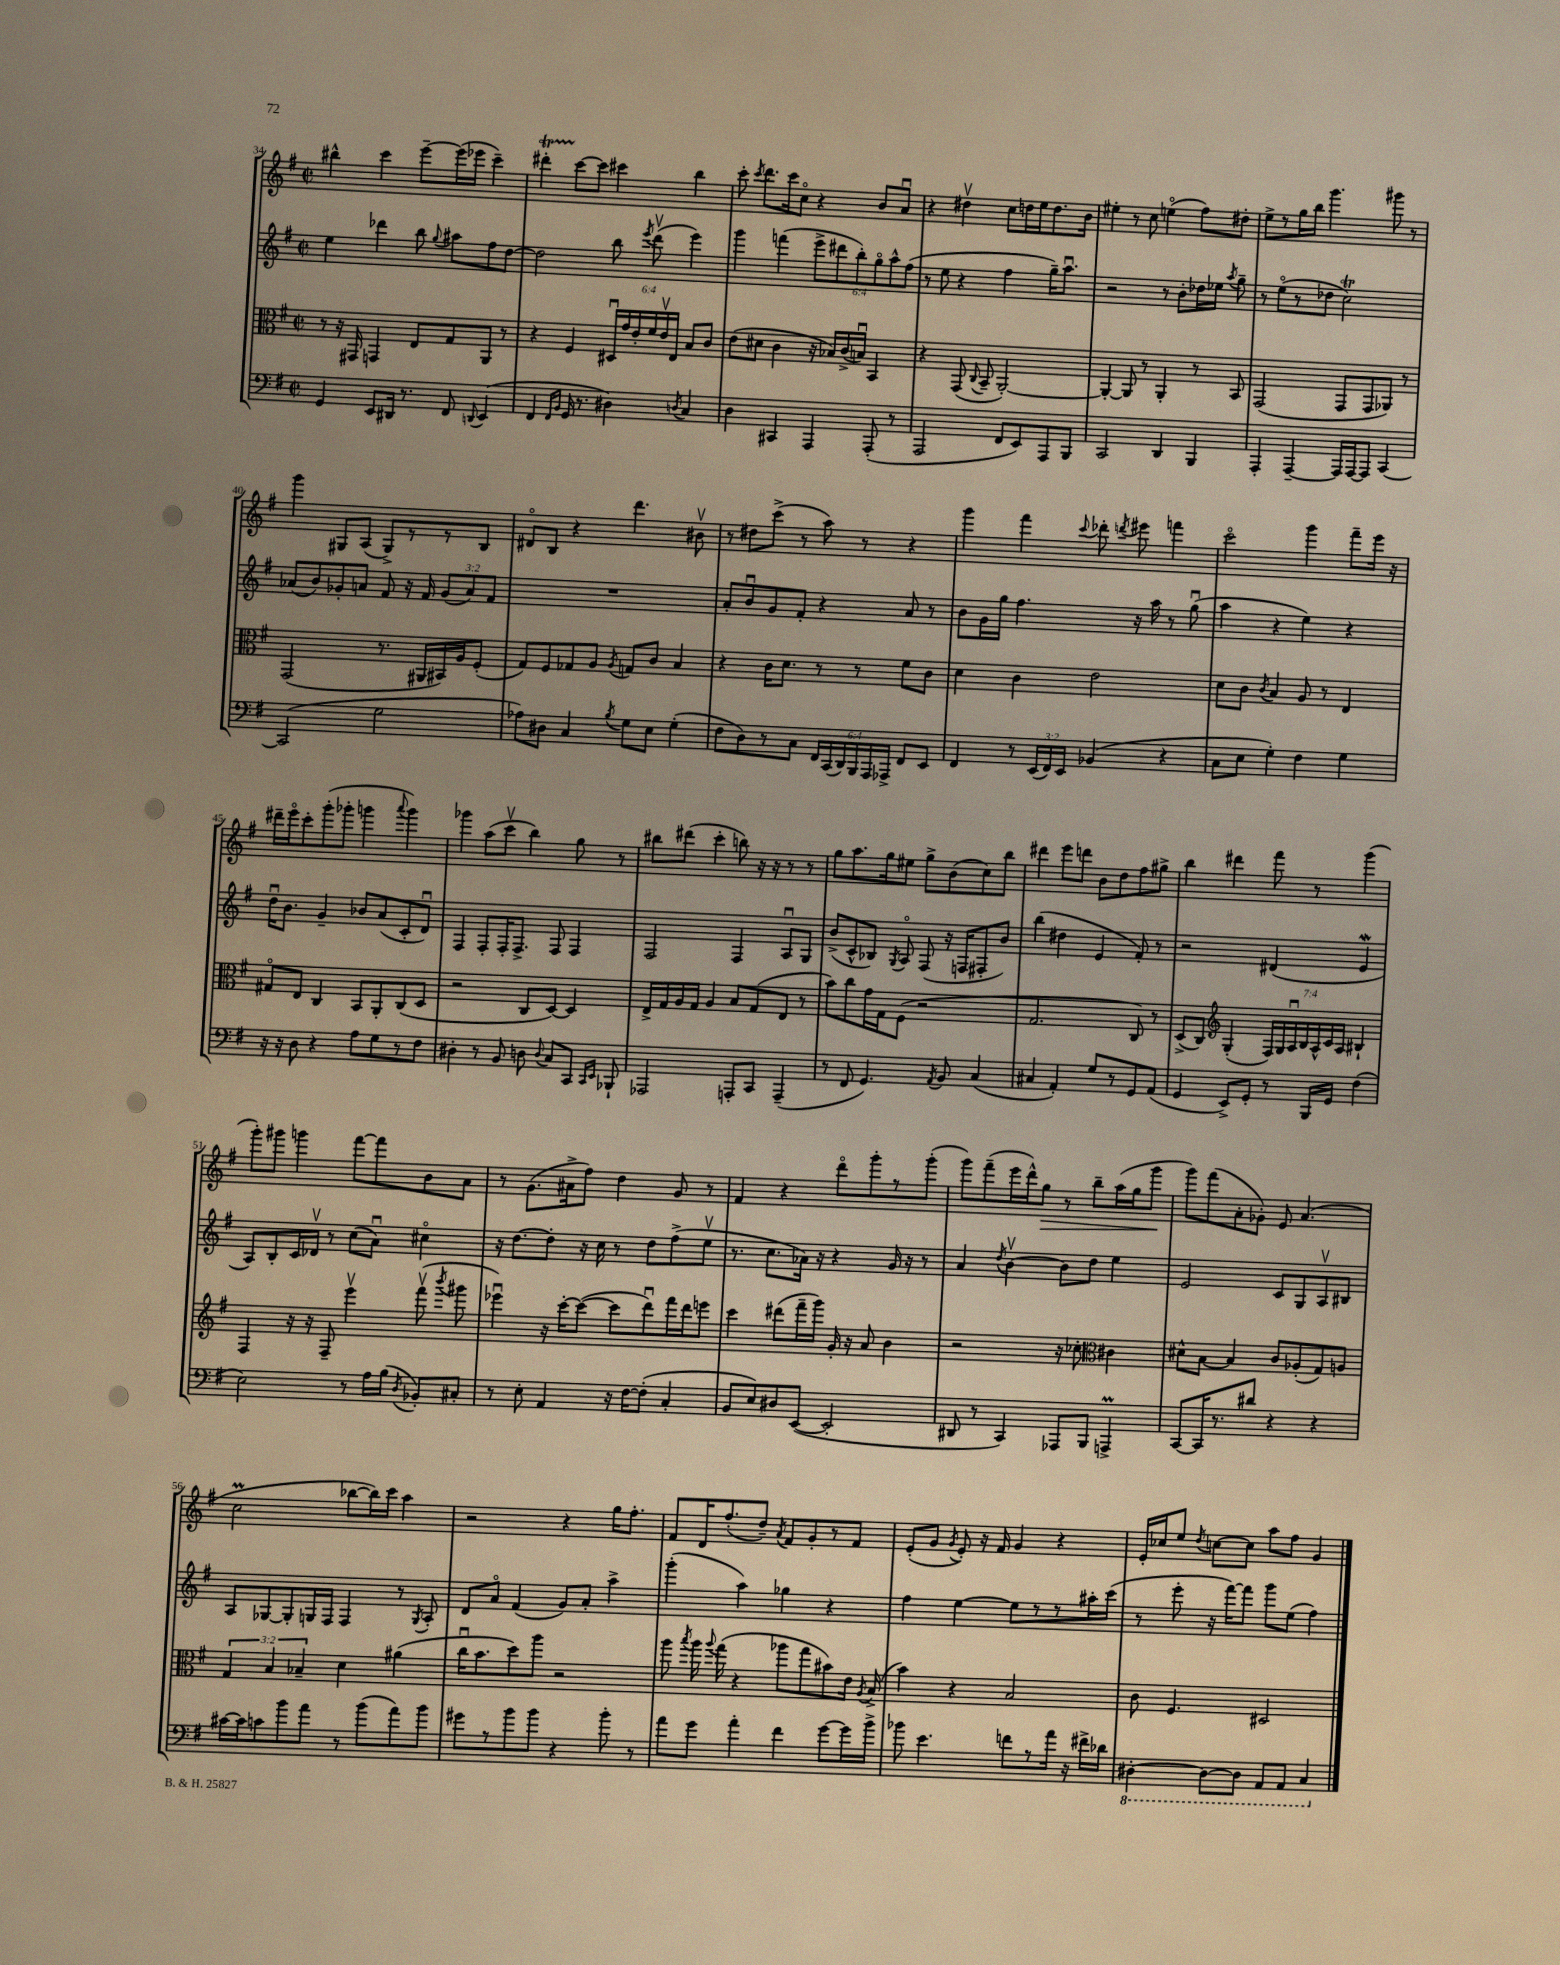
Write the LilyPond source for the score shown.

<<
\new StaffGroup <<
\new Staff = "s0" {
    \clef treble \key g \major \defaultTimeSignature \time 2/2
    \autoBeamOff bis''4-^ c'''4 e'''8[~-- e'''16( ees'''16] c'''4--) |
    dis'''4-.\startTrillSpan c'''8[~\stopTrillSpan c'''8] cis'''4 b''4 |
    c'''8-. \acciaccatura { c'''8 } d'''8.[ c'''16 c''8]\flageolet r4 b'8[ a'8]\downbow |
    r4 dis''4\upbow c''8[ d''16 e''16 d''8. b'16] |
    eis''4-. r8 c''8 e''4\flageolet( fis''8[) dis''8]-. |
    e''8[-> r8 g''16 b''16] g'''4. gis'''8 r8 |
    g'''4 gis8[ a8]( gis8[->) r8 r8 b8] |
    dis'8[\flageolet b8] r4 d'''4. bis'8\upbow |
    r8 dis''8[ c'''8]->( r8 a''8) r8 r4 |
    g'''4 fis'''4 \appoggiatura { c'''8 } des'''8-. \acciaccatura { d'''8 } eis'''8 f'''4 |
    c'''2\flageolet g'''4 fis'''8[-- e'''16] r16 |
    dis'''16[-- e'''16\flageolet c'''8-. g'''8-.( ges'''8]-. g'''4 \appoggiatura { a'''8 } g'''4) |
    ges'''4 a''8[( c'''8]\upbow b''4) g''8 r8 |
    bis''8[ dis'''8]( c'''4-. b''8) r16 r16 r8 r8 |
    g''8[ a''8. g''16 eis''8] g''8[-> b'8( c''8) b''8] |
    dis'''4 e'''8[ d'''8] b'8[ d''8 fis''8 gis''8]-> |
    b''4 dis'''4 fis'''8 r8 g'''4( |
    g'''8[-.) gis'''8] g'''4 fis'''8[~ fis'''8 b'8 a'8] |
    r8 g'8.[( ais'16-> fis''8]) d''4 g'8 r8 |
    fis'4 r4 d'''8[\flageolet g'''8-. r8 g'''8]-.( |
    g'''8[) fis'''8--( e'''16 d'''16-^) g''8]\> r8 b''8[-- a''16( g''16 g'''8]\! |
    g'''8[) fis'''8( a'8-. ges'8]-.) e'8 a'4.( |
    c''2\prall bes''8[~ bes''16) c'''16] a''4 |
    r2 r4 g''16[ fis''8.]-. |
    fis'8[ d'16 fis''8.-.( d''8]--) \acciaccatura { a'8 } fis'8[ g'8-. r8 fis'8] |
    e'8[-.( g'8] \acciaccatura { g'8 } e'8-.) r16 fis'16 g'4 r4 |
    e'16[-. ces''16 e''8] \acciaccatura { d''8 } c''8[~ c''8] a''8[ fis''8] g'4 \bar "|." |
}
\new Staff = "s1" {
    \clef treble \key g \major \defaultTimeSignature \time 2/2 \override Staff.TupletNumber.text = #tuplet-number::calc-fraction-text
    \autoBeamOff e''4 des'''4 b''8 \appoggiatura { g''8 } ais''8[ fis''8 d''8]~ |
    d''2 b''8 \acciaccatura { e'''8 } d'''8\upbow( e'''4) |
    g'''4 f'''4( \tuplet 6/4 { e'''8[-> dis'''8 b''8-.) g''8\flageolet a''8-^ fis''8]( } |
    r8 e''8 r4 fis''4 g''16[--) a''8.]\downbow |
    r2 r8 b'8[-. des''16 ees''16] \acciaccatura { a''8 } g''8-- |
    r8 e''8[\flageolet( r8 des''8] c''2\trill) |
    aes'8[( b'8) ges'8-. a'8] fis'8 r16 fis'16 \tuplet 3/2 { ges'8[( a'8) fis'8] } |
    R1 |
    a'8[-. b'8\downbow g'8 fis'8]-. r4 a'8 r8 |
    b'8[ g'16 g''16] fis''4. r16 a''16 r8 g''8\downbow( |
    a''4 r4 e''4) r4 |
    d''16[\downbow b'8.] g'4-- bes'8[ a'8( c'8-. d'8]\downbow) |
    fis4 fis8[-. fis16-. fis8.]-> fis8 fis4 |
    fis2 fis4 a8[\downbow g8] |
    b'8[->( c'8-^ bes8]) \acciaccatura { g8 } a8\flageolet fis8( r16 f16[ fis8-. b'8]) |
    b''4( dis''4 e'4 fis'8-.) r8 |
    r2 dis'4( e'4\mordent |
    a8[) b8-. c'16 des'16]\upbow r8 c''8[( a'8]\downbow) cis''4\flageolet |
    r16 d''8.[~ d''8]-. r16 c''16 r8 d''8[ fis''8->( e''8]\upbow |
    r8. c''8.[ aes'16]) r16 r4 g'16 r16 r8 |
    a'4 \acciaccatura { d''8 } b'4~\upbow b'8[ d''8] e''4 |
    e'2 c'8[ g8 a8\upbow bis8] |
    a8[ ges8~ ges8-. g16 fis16] fis4 r8 \acciaccatura { g8 } a8-. |
    d'8[ a'8]\flageolet fis'4( g'8[) a'8]-. a''4-> |
    g'''4-.( a''4) ges''4 r4 |
    fis''4 e''4~ e''8[ r8 r8 ais''16-. c'''16]( |
    r8 e'''8-. r16 fis'''16[~) fis'''8] g'''8[ e''8]( fis''4) \bar "|." |
}
\new Staff = "s2" {
    \clef alto \key g \major \defaultTimeSignature \time 2/2 \override Staff.TupletNumber.text = #tuplet-number::calc-fraction-text
    \autoBeamOff r8 r16 gis,16 g,4 e8[ g8 a,8] r8 |
    r4 fis4 \tuplet 6/4 { dis16[\downbow g'16 e'16-. fis'16 e'16\upbow e16] } b8[ c'8] |
    e'8[( dis'8] c'4 r16 bes16[) c'16->( b16]\downbow) b,4 |
    r4 g,8( \appoggiatura { c8 } b,8-- a,2~-.) |
    a,4~-. a,8 r8 a,4-. r8 b,8 |
    g,2( g,8[ g,8 aes,8]) r8 |
    g,2( r8. ais,16[ bis,16) a16 fis8]-.( |
    g8[) fis8 ges8 a8] \acciaccatura { a8 } g8[ c'8] b4 |
    r4 c'16[ d'8.] r8 r8 fis'8[ c'8] |
    d'4 c'4 e'2 |
    d'8[ c'8] \acciaccatura { c'8 } b4 a8 r8 e4 |
    gis8[\flageolet e8] c4 b,8[ a,8-. c8( d8] |
    r2 c8[ d8]~) d4 |
    e16[-> g16 a16 g16] a4 b8[ g8( e8] r8 |
    b'8[) c''8 g'16 g16 fis8]( r2 |
    g2. c8) r8 |
    d8[->( c8]) \clef treble g4-.( \tuplet 7/4 { fis16[) g16 a16\downbow b16 a16-^ c'16 a16] } bis4-! |
    fis4 r16 r16 fis8-- e'''4\upbow fis'''8\upbow( \acciaccatura { b'''8 } gis'''8 |
    ees'''4\downbow) r16 c'''16[~-. c'''8]~( c'''8[ d'''8\downbow) fis'''16 d'''16 e'''8] |
    c'''4 dis'''8[( fis'''16-- g'''16]) g'16-. r16 a'8 b'4 |
    r2 r16 ces''8.-. \clef alto cis'4 |
    dis'8[-^ b8]~ b4 c'8[ aes8-.( g8) a8] |
    \tuplet 3/2 { g4 b4 bes4-- } d'4 ais'4( |
    c''16[\downbow b'8. d''8) a''8] r2 |
    a''8 \acciaccatura { b''8 } a''16 \appoggiatura { a''8 } g''16( r4 aes''8[ g''8 bis'8) e'16] \acciaccatura { a8 } b16->( |
    b'4) r4 b2 |
    c'8 fis4. dis2 \bar "|." |
}
\new Staff = "s3" {
    \clef bass \key g \major \defaultTimeSignature \time 2/2 \override Staff.TupletNumber.text = #tuplet-number::calc-fraction-text
    \autoBeamOff g,4 e,8[ dis,16] r8. fis,8 \appoggiatura { d,8 } e,4( |
    fis,4 \grace { fis,16[ b,16] } g,16 r8. dis4) \acciaccatura { d8 } c4 |
    d4 cis,4 a,,4 a,,8-.( r8 |
    a,,2 fis,8[ e,8) a,,8 b,,8] |
    c,2 d,4 b,,4 |
    a,,4-. a,,4~-- a,,16[ a,,16~ a,,8] c,4~ |
    c,2( g2 |
    aes8[) dis8] c4 \acciaccatura { b8 } g8[ e8] g4-.( |
    fis8[ d8) r8 c8] \tuplet 6/4 { fis,16[ c,16( d,16) b,,16 a,,16 aes,,16]-> } fis,8[ e,8] |
    fis,4 r8 \tuplet 3/2 { e,16[( fis,16) e,16] } bes,4( r4 |
    c8[ e8] g4-.) fis4 g4 |
    r16 r16 d8 r4 a8[ g8 r8 fis8] |
    dis4-. r8 b,8 d8 \appoggiatura { d8 } c8[ c,8] \grace { c,16[ e,16] } bes,,8-! |
    aes,,2 a,,8[-. c,8] a,,4--( |
    r8 fis,8 g,4.) \acciaccatura { a,8 } b,8 c4( |
    cis4 a,4-.) g8[ r8 g,8 a,8]( |
    g,4 e,8[->) g,8]-. r8 b,,16[ g,16] fis4( |
    e2) r8 a16[ b16]( \acciaccatura { d8 } bes,8[-.) cis8]-. |
    r8 e8-. a,4 r16 fis16[~ fis8]-.( c4-. |
    b,8[ e8) dis8 e,8]~( e,2-. |
    dis,8 r8 c,4) aes,,8[ b,,8] a,,4->\prall |
    c,8[~ c,16 r8. dis'8] r4 r4 |
    cis'16[~ cis'16 c'8 b'8 a'8] r8 b'8[( a'8) b'8] |
    gis'8[ r8 b'8 b'8] r4 b'8-. r8 |
    a'8[ g'8] a'4-. fis'4 g'8[~ g'16 b'16]-> |
    bes'8 e'4. f'8[ r8 a'16] r16 fis'16[-> des'16] |
    \ottava #-1 dis,4~-. dis,8[~ dis,8] a,,8[ a,,8] c,4 \ottava #0 \bar "|." |
}
>>
>>
\layout { \context { \Score currentBarNumber = #34 } }
